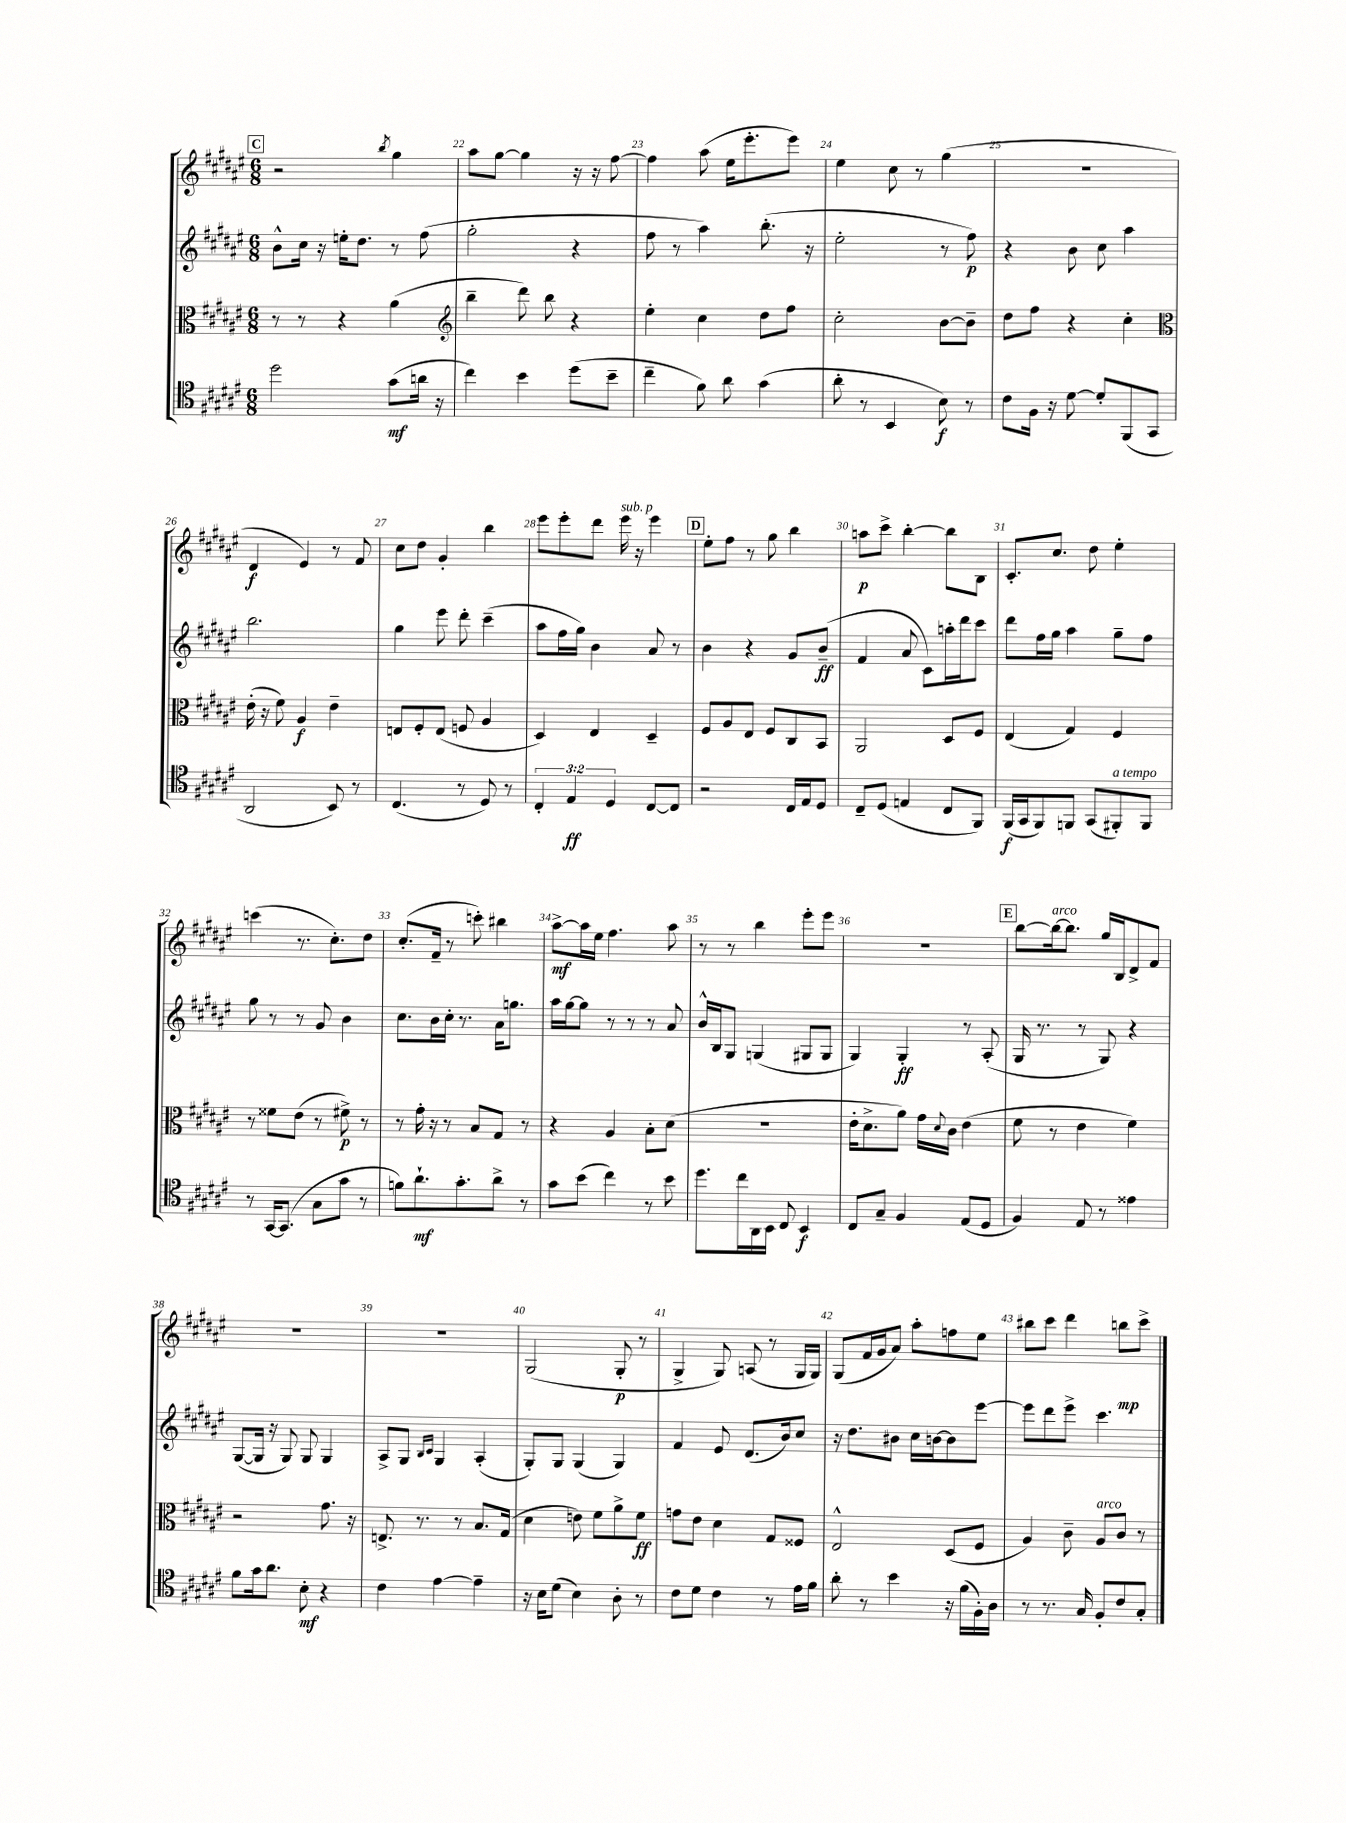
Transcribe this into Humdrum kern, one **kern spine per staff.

**kern	**kern	**kern	**kern
*staff4	*staff3	*staff2	*staff1
*clefC4	*clefC3	*clefG2	*clefG2
*k[f#c#g#d#a#e#]	*k[f#c#g#d#a#e#]	*k[f#c#g#d#a#e#]	*k[f#c#g#d#a#e#]
*M6/8	*M6/8	*M6/8	*M6/8
2dd#	8r	8b^^	2r
.	8r	16cc#	.
.	.	16r	.
.	4r	16ee'	.
.	.	8.dd#	.
.	.	.	8qbb
(8g#	(4a#	8r	4gg#
16a	.	(8ff#	.
16r	.	.	.
=	=	=	=
*	*clefG2	*	*
4cc#)	4bb~	2gg#'	8aa#
.	.	.	[8gg#
4b	8ddd#)	.	4gg#]
.	8bb	.	.
(8dd#	4r	4r	16r
.	.	.	16r
8b~	.	.	[8ff#
=	=	=	=
4cc#~	4ee#'	8ff#	4ff#]
.	.	8r	.
8f#)	4cc#	4aa#)	(8aa#
8a#	.	.	16ee#
.	.	.	8.eee#'
(4g#	8dd#	(8.bb'	.
.	8ff#	.	8eee#)
.	.	16r	.
=	=	=	=
8a#'	2cc#'	2ee#'	4ee#
8r	.	.	.
4BB	.	.	8cc#
.	.	.	8r
8B)	[8b	8r	(4gg#
8r	8b~]	8ff#)	.
=	=	=	=
8c#	8dd#	4r	2.r
16F#	8ff#	.	.
16r	.	.	.
[8d#	4r	8b	.
8d#']	.	8cc#	.
(8FF#	4cc#'	4aa#	.
8GG#	.	.	.
=	=	=	=
*	*clefC3	*	*
2AA#	(16e#'	2.bb	4d#
.	16r	.	.
.	8f#)	.	.
.	4A#	.	4e#)
8BB)	4e#~	.	8r
8r	.	.	8f#
=	=	=	=
(4.C#	8E	4gg#	8cc#
.	8F#'	.	8dd#
.	(8E	8eee#	4g#'
8r	8F	8ddd#'	.
8D#)	4A#	(4ccc#~	4bb
8r	.	.	.
=	=	=	=
6C#'	4D#)	8aa#	8eee#
.	.	16ff#	8eee#'
6E#	.	.	.
.	.	16gg#)	.
.	4E#	4b	8ddd#
6D#	.	.	.
.	.	.	16eee#
.	.	.	16r
[8C#	4D#~	8a#	4eee#
8C#]	.	8r	.
=	=	=	=
2r	8F#	4b	8ee#'
.	8A#	.	8ff#
.	8E#	4r	8r
.	8F#	.	8gg#
16C#	8C#	8g#	4bb
16E#	.	.	.
8D#	8BB	(8b~	.
=	=	=	=
8C#~	2AA#	4f#	8aa
(8D#	.	.	8ccc#^
4E	.	8a#	[4bb'
.	.	8c#)	.
8C#	8D#	16aa'	8bb]
.	.	16ddd#	.
8FF#)	8F#	8ccc#	8B
=	=	=	=
(16FF#	(4E#	8ddd#	8.c#'
16GG#	.	.	.
8FF#)	.	16ff#	.
.	.	16gg#	8.cc#
8FF	4G#)	4aa#	.
(8GG#	.	.	8dd#
8FF#')	4F#	8gg#~	4ee#'
8FF#	.	8ff#	.
=	=	=	=
8r	8r	8gg#	(4ccc
[16GG#	8f##	8r	.
(8.GG#]	.	.	.
.	(8e#	8r	8.r
8G#	8r	8g#	.
.	.	.	8.cc#')
8g#	8f#^)	4b	.
8r	8r	.	8dd#
=	=	=	=
8f)	8r	8.cc#	(8.cc#'
8.a#`	16g#'	.	.
.	16r	16b	16f#~
.	8r	16cc#'	8r
8.g#'	.	8.r	.
.	8B	.	8ccc')
8a#^	8G#	16a#	4bb#
.	.	8.gg	.
8r	8r	.	.
=	=	=	=
8g#	4r	16aa#	[8aa#^
.	.	[16gg#	.
(8b	.	8gg#]	16aa#]
.	.	.	16ee#
4cc#)	4A#	8r	4.ff#
.	.	8r	.
8r	8B'	8r	.
8b	(8d#	8a#	8aa#
=	=	=	=
8.dd#	2.r	16b^^	8r
.	.	16B	.
.	.	8G#	8r
16cc#	.	.	.
16AA#	.	(4G	4bb
16BB	.	.	.
8C#	.	.	.
4BB	.	8G#	8eee#'
.	.	8G#	8eee#
=	=	=	=
8C#	16e#'	4G#)	2.r
.	8.d#^	.	.
8G#~	.	.	.
4F#	8a#)	4G#'	.
.	16g#	.	.
.	8qqd#	.	.
.	16c#	.	.
(8E#	(4e#	8r	.
8D#	.	(8A#'	.
=	=	=	=
4F#)	8f#	16G#	[8bb
.	.	8.r	.
.	8r	.	16bb_
.	.	.	8.bb]
8E#	4e#	8r	.
8r	.	8G#)	16gg#
.	.	.	16B
4e##	4f#)	4r	8d#^
.	.	.	8f#
=	=	=	=
8f#	2r	([8G#	2.r
16g#	.	16G#]	.
8.a#	.	16r	.
.	.	8G#)	.
8B'	.	8G#	.
4r	8.g#	4G#	.
.	16r	.	.
=	=	=	=
4c#	8.E^	8A#^	2.r
.	.	8G#	.
.	8.r	.	.
.	.	16qqB	.
.	.	16qqc#	.
[4e#	.	4G#	.
.	8r	.	.
4e#~]	8.B	(4A#'	.
.	(16G#	.	.
=	=	=	=
16r	4d#	8G#')	(2G#
16B	.	.	.
(8d#	.	8G#	.
4B)	8e)	(4G#	.
.	8f#	.	.
8A#'	8a#^	4G#)	8G#'
8r	8f#	.	8r
=	=	=	=
8c#	8g	4f#	4G#^
8d#	8e#	.	.
4c#	4d#	8e#	8G#)
.	.	(8.d#	(8A
8r	8G#	.	8r
.	.	16b)	.
16e#	8F##	8cc#	16G#
16f#	.	.	16G#)
=	=	=	=
8a#'	2E#^^	16r	(8G#
.	.	8.dd#	.
8r	.	.	16f#
.	.	.	16g#
4b	.	8b#	8a#)
.	.	16cc#	8aa#'
.	.	[16b	.
16r	(8D#	8b]	8ff
(16f#	.	.	.
16F#')	8F#	[8eee#	8ee#
16A#	.	.	.
=	=	=	=
8r	4A#)	8eee#]	8bb#
8.r	.	8ddd#	8ccc#
.	8c#~	8eee#^	4ddd#
16G#	.	.	.
8F#'	8A#	4.ccc#	.
8c#	8c#	.	8bb
8G#'	8r	.	8ccc#^
==	==	==	==
*-	*-	*-	*-
